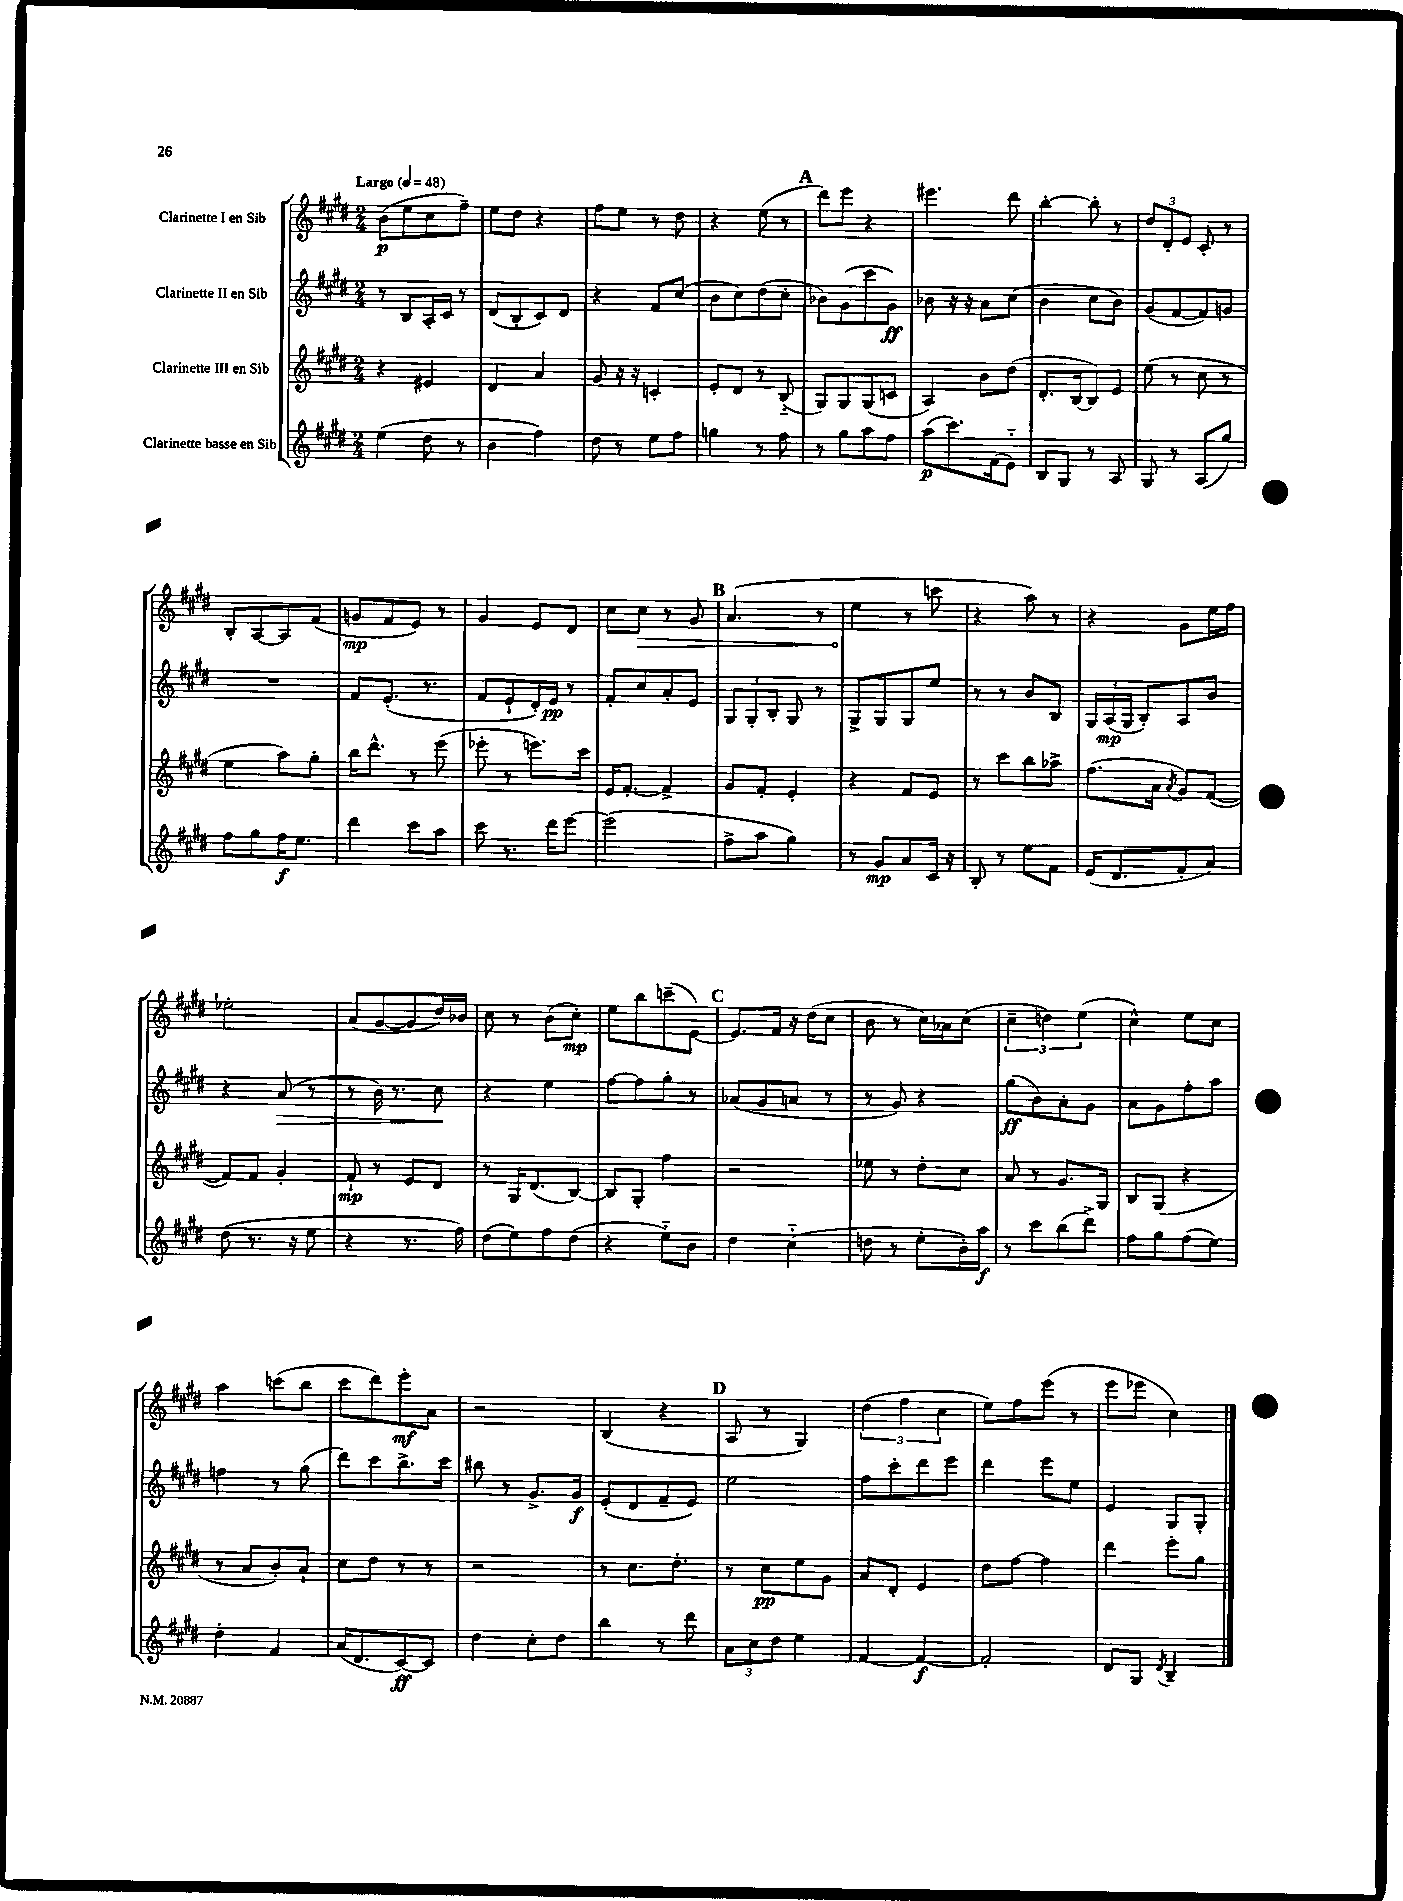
<<
\new StaffGroup <<
\new Staff = "s0" \with { instrumentName = "Clarinette I en Sib" } {
    \clef treble \key e \major \numericTimeSignature \time 2/4 \tempo "Largo" 4 = 48
    \autoBeamOff b'8[\p( e''8 cis''8 fis''8]--) |
    e''8[ dis''8] r4 |
    fis''8[ e''8] r8 dis''8 |
    r4 e''8( r8 |
    \mark \markup { \bold "A" } dis'''8[) e'''8] r4 |
    eis'''4. dis'''8 |
    b''4~-. b''8-. r8 |
    \tuplet 3/2 { dis''8[ dis'8-. e'8] } cis'8-. r8 |
    b8[-. a8~ a8 fis'8]( |
    g'8[\mp fis'8 e'8]) r8 |
    gis'4 e'8[ dis'8] |
    cis''8[ \once \override Hairpin.circled-tip = ##t cis''8]\> r8 gis'8 |
    \mark \markup { \bold "B" } a'4.( r8 |
    e''4\! r8 c'''8 |
    r4 a''8) r8 |
    r4 gis'8[ e''16 fis''16] |
    ees''2-. |
    a'8[( gis'8~ gis'8 dis''16) bes'16] |
    cis''8 r8 b'8[( cis''8]-.\mp) |
    e''8[ b''8 c'''8--( e'8]~) |
    \mark \markup { \bold "C" } e'8.[ fis'16] r16 dis''16[( cis''8] |
    b'8 r8 cis''16[) aes'16 cis''8]( |
    \tuplet 3/2 { cis''4-- d''4) e''4( } |
    cis''4-^) e''8[ cis''8] |
    a''4 c'''8[( b''8] |
    cis'''8[ dis'''8) e'''8-.\mf a'8] |
    r2 |
    b4( r4 |
    \mark \markup { \bold "D" } a8 r8 gis4) |
    \tuplet 3/2 { dis''4( fis''4 cis''4 } |
    e''8[) fis''8 e'''8]( r8 |
    e'''8[ ees'''8] cis''4) \bar "|." |
}
\new Staff = "s1" \with { instrumentName = "Clarinette II en Sib" } {
    \clef treble \key e \major \numericTimeSignature \time 2/4
    \autoBeamOff r8 b8[ a16-. cis'16] r8 |
    dis'8[( b8-. cis'8) dis'8] |
    r4 fis'8[ cis''8]( |
    b'8[ cis''8) dis''8( cis''8]-. |
    \mark \markup { \bold "A" } bes'8[) gis'8( cis'''8 gis'8]\ff) |
    bes'8 r16 r16 a'8[ cis''8]( |
    b'4 cis''8[ b'8]) |
    gis'8[( fis'8~ fis'8) g'8] |
    R2 |
    fis'8[ e'8.]-.( r8. |
    fis'8[ e'8-! dis'16-.) e'16]\pp r8 |
    fis'8[-. cis''8 a'8-. e'8] |
    \mark \markup { \bold "B" } \tuplet 3/2 { gis8[ gis8-. b8]-. } gis8 r8 |
    gis8[-> gis8 gis8 e''8] |
    r8 r8 b'8[ b8] |
    \tuplet 3/2 { gis16[ a16\mp( gis16] } b8[-.) a8 b'8] |
    r4 a'8\>( r8 |
    r8 b'16) r8. cis''8\! |
    r4 e''4 |
    fis''8[~ fis''8 gis''8]-. r8 |
    \mark \markup { \bold "C" } aes'8[( gis'8 a'8] r8 |
    r8 gis'8) r4 |
    gis''8[\ff( b'8) a'8-. gis'8] |
    a'8[ gis'8 fis''8-. a''8] |
    f''4 r8 gis''8( |
    dis'''8[) cis'''8 b''8.-> cis'''16] |
    bis''8 r8 gis'8.[-> gis'16]\f |
    e'8[-.( dis'8 fis'8-- e'8]) |
    \mark \markup { \bold "D" } e''2 |
    fis''8[ cis'''8-. dis'''8 e'''8] |
    dis'''4 e'''8[ e''8] |
    e'4 gis8[ gis8]-. \bar "|." |
}
\new Staff = "s2" \with { instrumentName = "Clarinette III en Sib" } {
    \clef treble \key e \major \numericTimeSignature \time 2/4
    \autoBeamOff r4 eis'4 |
    dis'4 a'4 |
    gis'8 r16 r16 c'4-. |
    e'8[-. dis'8] r8 b8-_( |
    \mark \markup { \bold "A" } gis8[) gis8 gis8( c'8] |
    a4) b'8[ dis''8]( |
    dis'8.[-. b16~ b8) e'8] |
    e''8( r8 cis''8 r8 |
    e''4 a''8[) gis''8]-. |
    b''16[ dis'''8.]-^ r8 e'''8( |
    ees'''8-. r8 e'''8.[) cis'''16] |
    e'16[ fis'8.]~-. fis'4-> |
    \mark \markup { \bold "B" } gis'8[ fis'8]-. e'4-. |
    r4 fis'8[ e'8] |
    r8 cis'''8[ b''8 aes''8]-> |
    fis''8.[( a'16] \acciaccatura { a'8 } gis'8[) fis'8]~( |
    fis'8[) fis'8] gis'4-. |
    fis'8-!\mp r8 e'8[ dis'8] |
    r8 gis16[ dis'8.( b8]~) |
    b8[ gis8]-. fis''4 |
    \mark \markup { \bold "C" } r2 |
    ees''8 r8 dis''8[-. cis''8] |
    a'8 r8 gis'8.[ gis16] |
    b8[ gis8]( r4 |
    r8 a'8[ b'8-.) a'8]-! |
    cis''8[ dis''8] r8 r8 |
    r2 |
    r8 cis''8.[ dis''8.]-. |
    \mark \markup { \bold "D" } r8 cis''8[\pp e''8 gis'8] |
    a'8[ dis'8]-. e'4 |
    dis''8[ fis''8]~ fis''4 |
    dis'''4 e'''8[-. gis''8] \bar "|." |
}
\new Staff = "s3" \with { instrumentName = "Clarinette basse en Sib" } {
    \clef treble \key e \major \numericTimeSignature \time 2/4
    \autoBeamOff e''4( dis''8 r8 |
    b'4 fis''4) |
    dis''8 r8 e''8[ fis''8] |
    g''4 r8 fis''8 |
    \mark \markup { \bold "A" } r8 gis''8[ a''8 fis''8] |
    a''8[\p( cis'''8.) fis'16( e'8]-_) |
    b8[ gis8] r8 a8 |
    gis8 r8 a8[( gis''8]) |
    fis''8[ gis''8 fis''16\f e''8.] |
    dis'''4 cis'''8[ a''8] |
    cis'''8 r8. dis'''16[ e'''8]~ |
    e'''2( |
    \mark \markup { \bold "B" } fis''8[-> a''8] gis''4) |
    r8 gis'8[\mp a'8 cis'16] r16 |
    b8-. r8 e''8[ fis'8] |
    e'16[( dis'8. fis'8-. a'8]) |
    dis''8( r8. r16 e''8 |
    r4 r8. fis''16) |
    dis''8[( e''8) fis''8 dis''8]( |
    r4 e''8[-_) b'8] |
    \mark \markup { \bold "C" } dis''4 cis''4-_( |
    d''8 r8 e''8[-. b'16-.) a''16]\f |
    r8 cis'''8[ b''8( dis'''8]->) |
    fis''8[ gis''8 fis''8( e''8]) |
    dis''4-. fis'4 |
    a'16[( dis'8. cis'8~\ff) cis'8] |
    dis''4 cis''8[-. dis''8] |
    b''4 r8 dis'''8 |
    \mark \markup { \bold "D" } \tuplet 3/2 { a'8[ cis''8 dis''8] } e''4 |
    fis'4~ fis'4~\f |
    fis'2-. |
    dis'8[ gis8] \acciaccatura { dis'8 } b4-- \bar "|." |
}
>>
>>
\layout { \context { \Score \remove "Bar_number_engraver" } }
